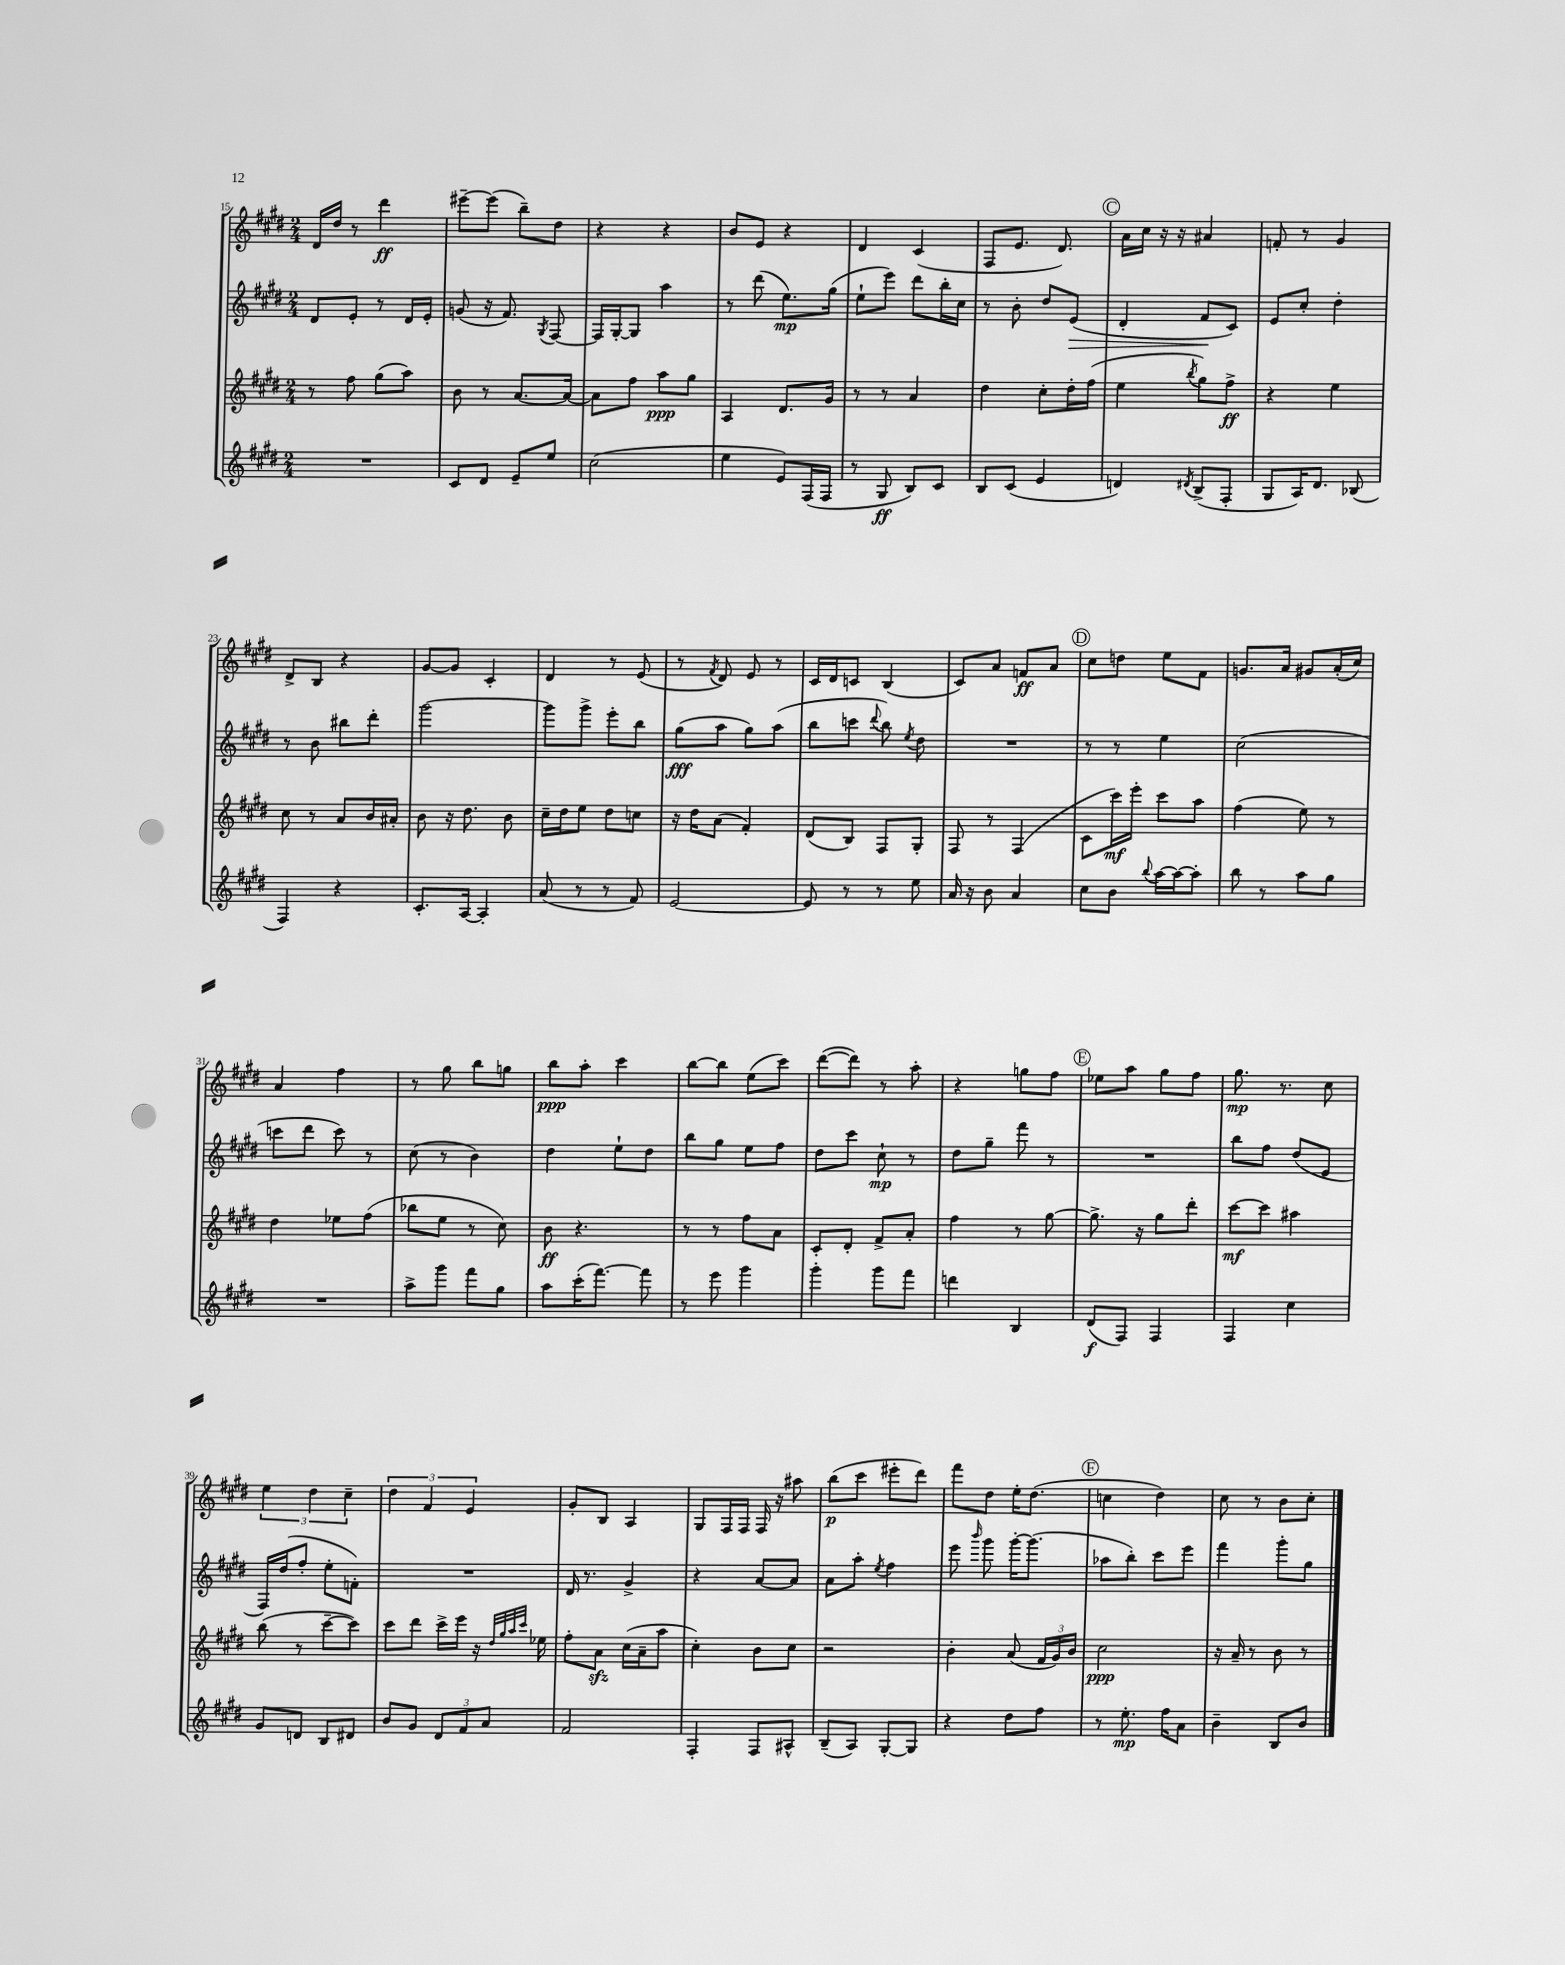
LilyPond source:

<<
\new StaffGroup <<
\new Staff = "s0" {
    \clef treble \key e \major \numericTimeSignature \time 2/4
    \autoBeamOff dis'16[ dis''16] r8 dis'''4\ff |
    eis'''8[~-- eis'''8]( b''8[--) dis''8] |
    r4 r4 |
    b'8[ e'8] r4 |
    dis'4 cis'4( |
    fis8[ e'8.] dis'8.) |
    \mark \markup { \circle "C" } a'16[ cis''16] r16 r16 ais'4 |
    f'8-. r8 gis'4 |
    dis'8[-> b8] r4 |
    gis'8[~ gis'8] cis'4-. |
    dis'4 r8 e'8( |
    r8 \acciaccatura { fis'8 } dis'8) e'8 r8 |
    cis'16[ dis'16 c'8] b4( |
    cis'8[) a'8] f'8[\ff a'8] |
    \mark \markup { \circle "D" } cis''8[ d''8] e''8[ fis'8] |
    g'8.[ a'16] gis'8[ a'16-.( cis''16]) |
    a'4 fis''4 |
    r8 gis''8 b''8[ g''8] |
    b''8[\ppp a''8]-. cis'''4 |
    b''8[~ b''8] e''8[( cis'''8]) |
    dis'''8[~( dis'''8]) r8 a''8-. |
    r4 g''8[ fis''8] |
    \mark \markup { \circle "E" } ees''8[ a''8] gis''8[ fis''8] |
    gis''8.\mp r8. cis''8 |
    \tuplet 3/2 { e''4 dis''4 cis''4-- } |
    \tuplet 3/2 { dis''4 fis'4 e'4 } |
    gis'8[-. b8] a4 |
    gis8[ fis16 fis16] fis16 r16 ais''8 |
    b''8[\p( cis'''8] eis'''8[-. dis'''8]) |
    fis'''8[ dis''8] e''16[-. dis''8.]( |
    \mark \markup { \circle "F" } c''4 dis''4) |
    cis''8 r8 b'8[ cis''8]-. \bar "|." |
}
\new Staff = "s1" {
    \clef treble \key e \major \numericTimeSignature \time 2/4
    \autoBeamOff dis'8[ e'8]-. r8 dis'16[ e'16]-. |
    g'8( r16 fis'8.) \acciaccatura { gis8 } fis8~ |
    fis16[ gis16~-. gis8] a''4 |
    r8 dis'''8( e''8.[\mp) gis''16]( |
    e''8[-! e'''8]) dis'''8[ b''16-. cis''16] |
    r8 b'8-. dis''8[ e'8]\>( |
    \mark \markup { \circle "C" } dis'4-. fis'8[\! cis'8]) |
    e'8[ cis''8]-. dis''4-. |
    r8 b'8 bis''8[ dis'''8]-. |
    gis'''2~ |
    gis'''8[ gis'''8]-> e'''8[-. b''8] |
    gis''8[\fff( a''8] gis''8[) a''8]( |
    b''8[ c'''8] \appoggiatura { dis'''8 } b''8) \acciaccatura { e''8 } dis''8 |
    R2 |
    \mark \markup { \circle "D" } r8 r8 e''4 |
    cis''2( |
    c'''8[ dis'''8] c'''8) r8 |
    cis''8( r8 b'4) |
    dis''4 e''8[-! dis''8] |
    b''8[ gis''8] e''8[ fis''8] |
    dis''8[ cis'''8] cis''8-!\mp r8 |
    dis''8[ gis''8]-- fis'''8 r8 |
    \mark \markup { \circle "E" } R2 |
    b''8[ fis''8] dis''8[( e'8] |
    fis16[) dis''16( fis''8]-. e''8[-. f'8]-.) |
    R2 |
    dis'16 r8. gis'4-> |
    r4 a'8[~ a'8] |
    a'8[ a''8]-. \acciaccatura { e''8 } fis''4 |
    e'''8 \grace { b'''16 } gis'''8 gis'''16[~-. gis'''8.]( |
    \mark \markup { \circle "F" } aes''8[ b''8]-.) cis'''8[ e'''8] |
    fis'''4 gis'''8[-. gis''8] \bar "|." |
}
\new Staff = "s2" {
    \clef treble \key e \major \numericTimeSignature \time 2/4
    \autoBeamOff r8 fis''8 gis''8[( a''8]) |
    b'8 r8 a'8.[~ a'16]~ |
    a'8[ fis''8] a''8[\ppp gis''8] |
    a4 dis'8.[ gis'16] |
    r8 r8 a'4 |
    dis''4 cis''8[-. dis''16-. fis''16]( |
    \mark \markup { \circle "C" } e''4 \acciaccatura { b''8 } gis''8[) fis''8]->\ff |
    r4 e''4 |
    cis''8 r8 a'8[ b'16 ais'16]-. |
    b'8 r16 dis''8. b'8 |
    cis''16[-- dis''16 e''8] dis''8[ c''8] |
    r16 dis''16[ a'8]( fis'4-.) |
    dis'8[( b8]) fis8[ gis8]-. |
    fis8 r8 fis4( |
    \mark \markup { \circle "D" } cis'8[ cis'''16\mf) e'''16]-. cis'''8[ a''8] |
    fis''4( e''8) r8 |
    dis''4 ees''8[ fis''8]( |
    bes''8[ e''8] r8 cis''8) |
    b'8\ff r4. |
    r8 r8 fis''8[ a'8] |
    cis'8[-. dis'8]-. fis'8[-> a'8]-. |
    fis''4 r8 gis''8~ |
    \mark \markup { \circle "E" } gis''8.-> r16 gis''8[ dis'''8]-. |
    cis'''8[~\mf cis'''8] ais''4 |
    b''8( r8 cis'''8[~-- cis'''8]) |
    cis'''8[ dis'''8] cis'''16[-> e'''16] r16 \grace { dis''32[ gis''32 a''32 cis'''32] } ees''16 |
    fis''8[-. a'8]\sfz cis''16[( a'16-- a''8] |
    cis''4-.) b'8[ cis''8] |
    r2 |
    b'4-. a'8( \tuplet 3/2 { fis'16[ gis'16) b'16] } |
    \mark \markup { \circle "F" } cis''2\ppp |
    r16 a'16-- r8 b'8 r8 \bar "|." |
}
\new Staff = "s3" {
    \clef treble \key e \major \numericTimeSignature \time 2/4
    \autoBeamOff R2 |
    cis'8[ dis'8] e'8[-- e''8] |
    cis''2( |
    e''4 e'8[) fis16( fis16] |
    r8 gis8\ff b8[) cis'8] |
    b8[ cis'8]( e'4 |
    \mark \markup { \circle "C" } d'4) \acciaccatura { dis'8 } b8[->( fis8]-. |
    gis8[ a16) dis'8.] bes8( |
    fis4) r4 |
    cis'8.[-. a16]~ a4-. |
    a'8( r8 r8 fis'8) |
    e'2~ |
    e'8 r8 r8 e''8 |
    a'16 r16 b'8 a'4 |
    \mark \markup { \circle "D" } cis''8[ b'8] \appoggiatura { b''8 } a''16[~ a''16~ a''8]-. |
    b''8 r8 a''8[ gis''8] |
    R2 |
    a''8[-> gis'''8] fis'''8[ gis''8] |
    a''8[ cis'''16-.( fis'''8.]~) fis'''8 |
    r8 e'''8 gis'''4 |
    gis'''4-. gis'''8[ fis'''8] |
    d'''4 b4 |
    \mark \markup { \circle "E" } dis'8[\f( fis8]) fis4 |
    fis4 cis''4 |
    gis'8[ d'8] b8[ dis'8] |
    b'8[ gis'8] \tuplet 3/2 { dis'8[ fis'8 a'8] } |
    fis'2 |
    fis4-. fis8[ ais8]-^ |
    b8[--( a8]) gis8[~-. gis8] |
    r4 dis''8[ fis''8] |
    \mark \markup { \circle "F" } r8 e''8.-.\mp fis''16[ a'8] |
    b'4-- b8[ b'8] \bar "|." |
}
>>
>>
\layout { \context { \Score currentBarNumber = #15 } }
